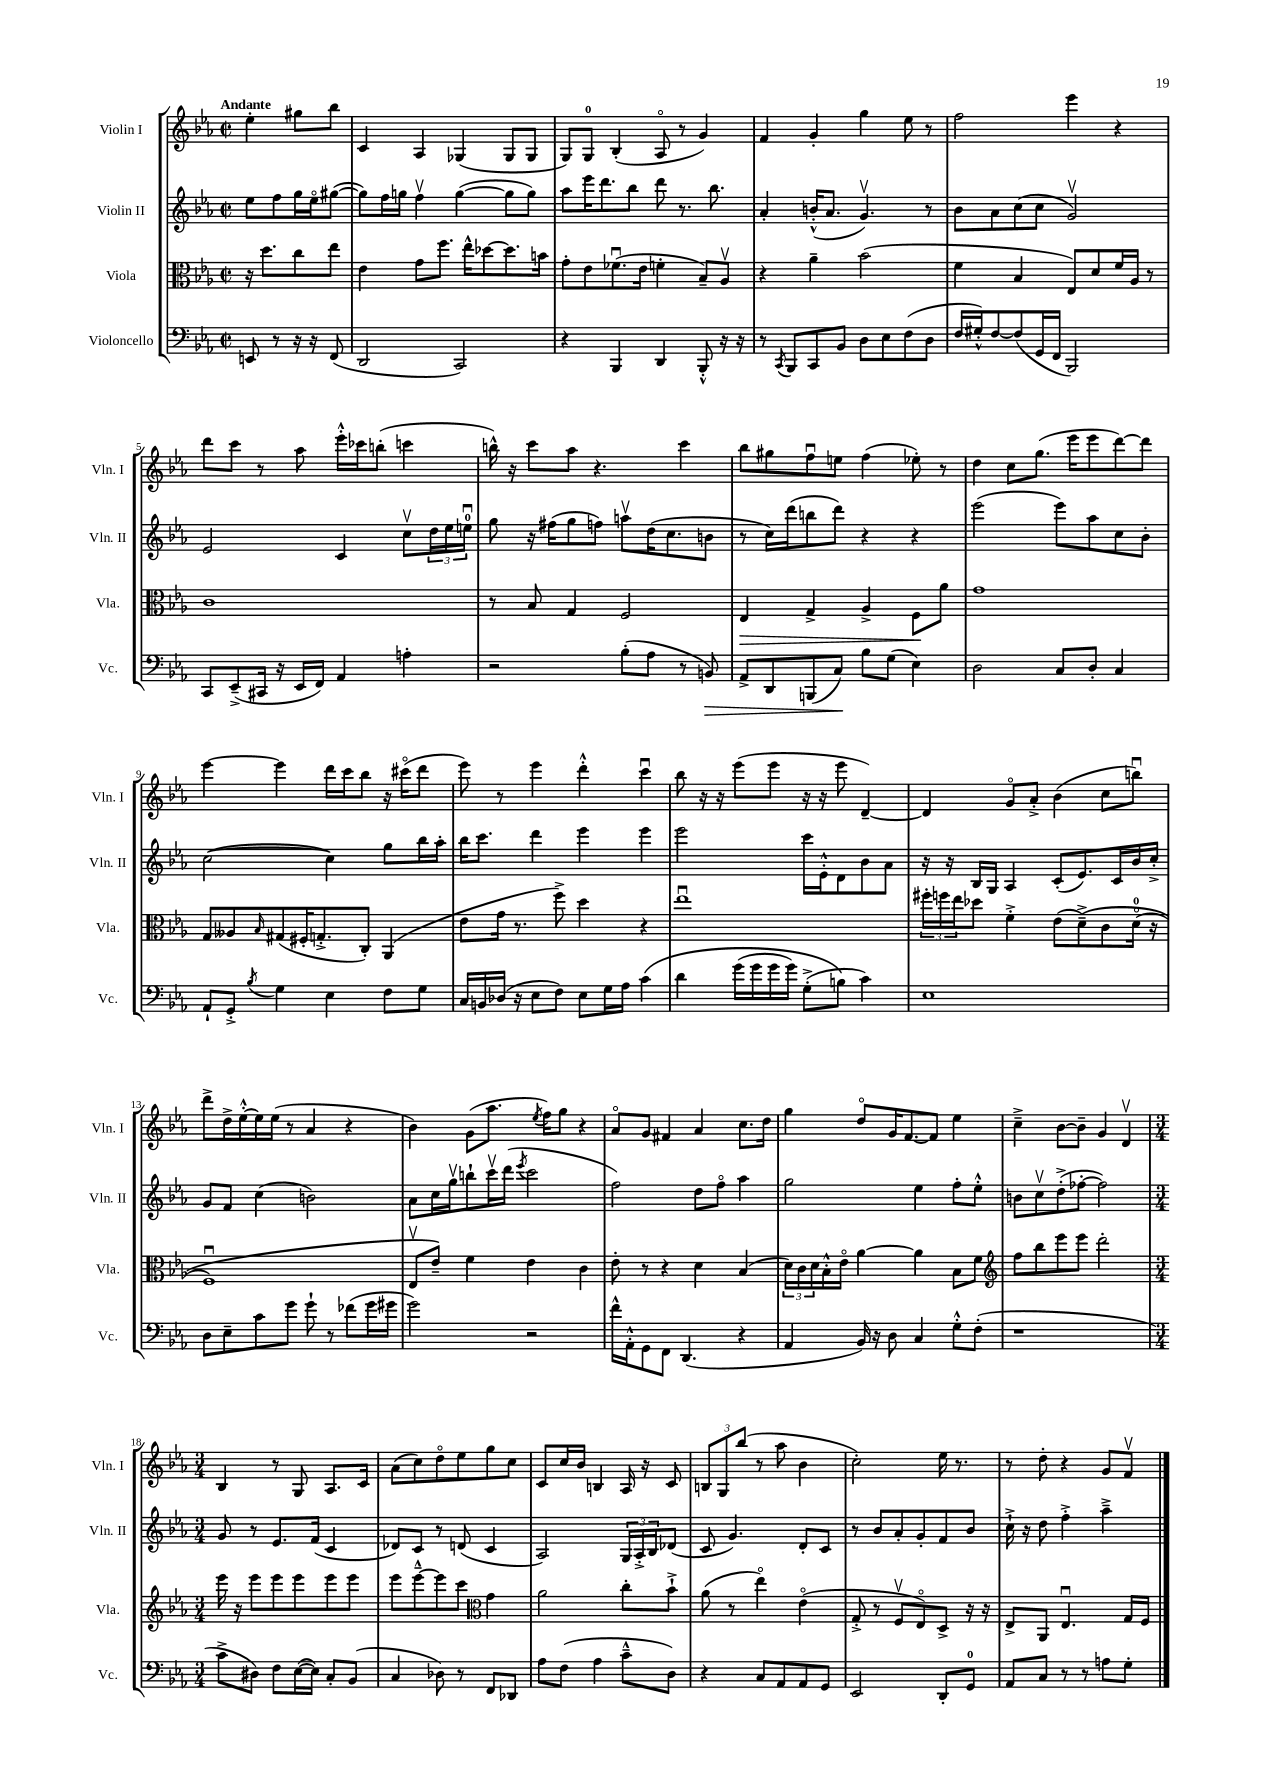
<<
\new StaffGroup <<
\new Staff = "s0" \with { instrumentName = "Violin I" shortInstrumentName = "Vln. I" } {
    \clef treble \key ees \major \defaultTimeSignature \time 2/2 \partial 2 \tempo "Andante"
    ees''4-. gis''8 bes''8 |
    c'4 aes4 ges4( ges8 ges8 |
    g8) g8-0 bes4-.( aes8\flageolet r8 g'4) |
    f'4 g'4-. g''4 ees''8 r8 |
    f''2 ees'''4 r4 |
    d'''8 c'''8 r8 aes''8 ees'''16-.-^ ces'''16 b''8-.( c'''4 |
    b''16-^) r16 c'''8 aes''8 r4. c'''4 |
    bes''8 gis''8 f''8\downbow e''8 f''4( ees''8-.) r8 |
    d''4 c''8 g''8.( ees'''16 ees'''8 d'''8~) d'''8 |
    ees'''4~ ees'''4 d'''16 c'''16 bes''8 r16 cis'''16\flageolet( d'''8 |
    ees'''8) r8 ees'''4 d'''4-.-^ c'''4\downbow |
    bes''8 r16 r16 ees'''8( ees'''8 r16 r16 ees'''8 d'4~--) |
    d'4 g'8\flageolet aes'8-.-> bes'4( c''8 b''8\downbow) |
    d'''8-> d''16-> ees''16~-.-^ ees''16 ees''16( r8 aes'4 r4 |
    bes'4) g'8( aes''8. \acciaccatura { ees''8 } f''16) g''8 r4 |
    aes'8\flageolet g'8 fis'4 aes'4 c''8. d''16 |
    g''4 d''8\flageolet g'16 f'8.~ f'8 ees''4 |
    c''4---> bes'8~ bes'8-- g'4 d'4\upbow |
    \numericTimeSignature \time 3/4 bes4 r8 g8 aes8. c'16 |
    aes'8( c''8) d''8\flageolet ees''8 g''8 c''8 |
    c'8 c''16 bes'16 b4 aes16 r16 c'8 |
    \tuplet 3/2 { b8 g8 bes''8( } r8 aes''8 bes'4 |
    c''2-.) ees''16 r8. |
    r8 d''8-. r4 g'8 f'8\upbow \bar "|." |
}
\new Staff = "s1" \with { instrumentName = "Violin II" shortInstrumentName = "Vln. II" } {
    \clef treble \key ees \major \defaultTimeSignature \time 2/2 \partial 2
    ees''8 f''8 g''16 ees''16\flageolet gis''8~( |
    gis''8) f''16 g''16 f''4\upbow g''4~( g''8 g''8) |
    aes''8 ees'''16 d'''8. bes''8 d'''8 r8. bes''8. |
    aes'4-. b'16-.-^( aes'8. g'4.\upbow) r8 |
    bes'8 aes'8 c''8( c''8 g'2\upbow) |
    ees'2 c'4 c''8\upbow \tuplet 3/2 { d''16 ees''16 e''16-0\downbow } |
    g''8 r16 fis''16( g''8 f''8) a''8\upbow d''16( c''8. b'8 |
    r8 c''16) d'''16( b''8 d'''8) r4 r4 |
    ees'''2( ees'''8) aes''8 c''8 bes'8-. |
    c''2~( c''4) g''8 bes''16 aes''16-. |
    bes''16 c'''8. d'''4 ees'''4 ees'''4 |
    ees'''2 c'''16 ees'16-.-^ d'8 bes'8 aes'8 |
    r16 r16 bes16 g16 aes4 c'8-.( ees'8.) c'16 bes'16 c''16-.-> |
    g'8 f'8 c''4( b'2) |
    aes'8 c''16 g''16\upbow b''8-! c'''16\upbow d'''16( \acciaccatura { ees'''8 } c'''2 |
    f''2) d''8 f''8\flageolet aes''4 |
    g''2 ees''4 f''8-. ees''8-.-^ |
    b'8 c''8\upbow d''8-.->( fes''8~-. fes''2) |
    \numericTimeSignature \time 3/4 g'8 r8 ees'8. f'16( c'4 |
    des'8) c'8 r8 d'8( c'4 |
    aes2) \tuplet 3/2 { g16 aes16-.-> bes16 } des'8( |
    c'8 g'4.) d'8-. c'8 |
    r8 bes'8 aes'8-. g'8-. f'8 bes'8 |
    c''16-!-> r16 d''8 f''4-.-> aes''4---> \bar "|." |
}
\new Staff = "s2" \with { instrumentName = "Viola" shortInstrumentName = "Vla." } {
    \clef alto \key ees \major \defaultTimeSignature \time 2/2 \partial 2
    r16 d''8. c''8 ees''8 |
    ees'4 g'8 f''8. ees''16-^ des''8~ des''8. b'16 |
    g'8-. ees'8 fes'8.\downbow( ees'16 f'4-. bes8--) aes8\upbow |
    r4 aes'4-- bes'2( |
    f'4 bes4 ees8) d'8 f'16 aes16 r8 |
    c'1 |
    r8 bes8 g4 f2 |
    ees4\> g4-> aes4-> f8\! aes'8 |
    g'1 |
    g8 aeses8 \grace { bes16 } gis8( fis16-. g8.-.-> c8-.) aes,4( |
    ees'8 g'16 r8. f''8->) d''4 r4 |
    ees''1\downbow |
    \tuplet 3/2 { fis''16-. f''16 ees''16 } des''8 f'4-.-> ees'8( d'8--->)\( c'8 d'16-0\flageolet( r16 |
    f1\downbow) |
    ees8\upbow ees'8--\) f'4 ees'4 c'4 |
    ees'8-. r8 r4 d'4 bes4( |
    \tuplet 3/2 { d'16) c'16 d'16 } bes16-.-^ ees'16\flageolet aes'4~ aes'4 bes8 f'8 |
    \clef treble f''8 bes''8 ees'''8 ees'''8 d'''2-. |
    \numericTimeSignature \time 3/4 ees'''16 r16 ees'''8 ees'''8 ees'''8 ees'''8 ees'''8 |
    ees'''8 ees'''8~---^ ees'''8 c'''8 \clef alto g'4 |
    aes'2 c''8-. bes'8-!-> |
    aes'8( r8 ees''4\flageolet) ees'4\flageolet( |
    g8-.-> r8 f8\upbow ees8\flageolet) d8-> r16 r16 |
    ees8-> aes,8 ees4.\downbow g16 f16 \bar "|." |
}
\new Staff = "s3" \with { instrumentName = "Violoncello" shortInstrumentName = "Vc." } {
    \clef bass \key ees \major \defaultTimeSignature \time 2/2 \partial 2
    e,8 r8 r16 r16 f,8( |
    d,2 c,2) |
    r4 bes,,4 d,4 bes,,8-.-^ r16 r16 |
    r8 \acciaccatura { c,8 } bes,,8 c,8 bes,8 d8 ees8 f8( d8 |
    f16 gis16-.-^) f8~ f8( g,16 f,16 bes,,2) |
    c,8 ees,8--->( cis,16 r16 ees,16 f,16) aes,4 a4-. |
    r2 bes8-.( aes8 r8 b,8\>) |
    aes,8-> d,8 b,,8( c8\!) bes8 g8( ees4) |
    d2 c8 d8-. c4 |
    aes,8-! g,8-.-> \acciaccatura { bes8 } g4 ees4 f8 g8 |
    c16 b,16 des16( r16 ees8 f8) ees8 g16 aes16 c'4\( |
    d'4 g'16( g'16 g'16 g'16) g8-.->( b8\) c'4) |
    ees1 |
    d8 ees8-- c'8 g'8 g'8-! r8 fes'8( g'16 gis'16 |
    g'2) r2 |
    f'16-^ aes,16-.-^ g,8 f,8 d,4.( r4 |
    aes,4 bes,16) r16 d8 c4 g8-.-^ f8-.( |
    r1 |
    \numericTimeSignature \time 3/4 c'8-> dis8) f8 ees16~( ees16) c8-. bes,8( |
    c4 des8) r8 f,8 des,8 |
    aes8 f8( aes4 c'8---^ d8) |
    r4 c8 aes,8 aes,8 g,8 |
    ees,2 d,8-. g,8-0 |
    aes,8 c8 r8 r8 a8 g8-. \bar "|." |
}
>>
>>
